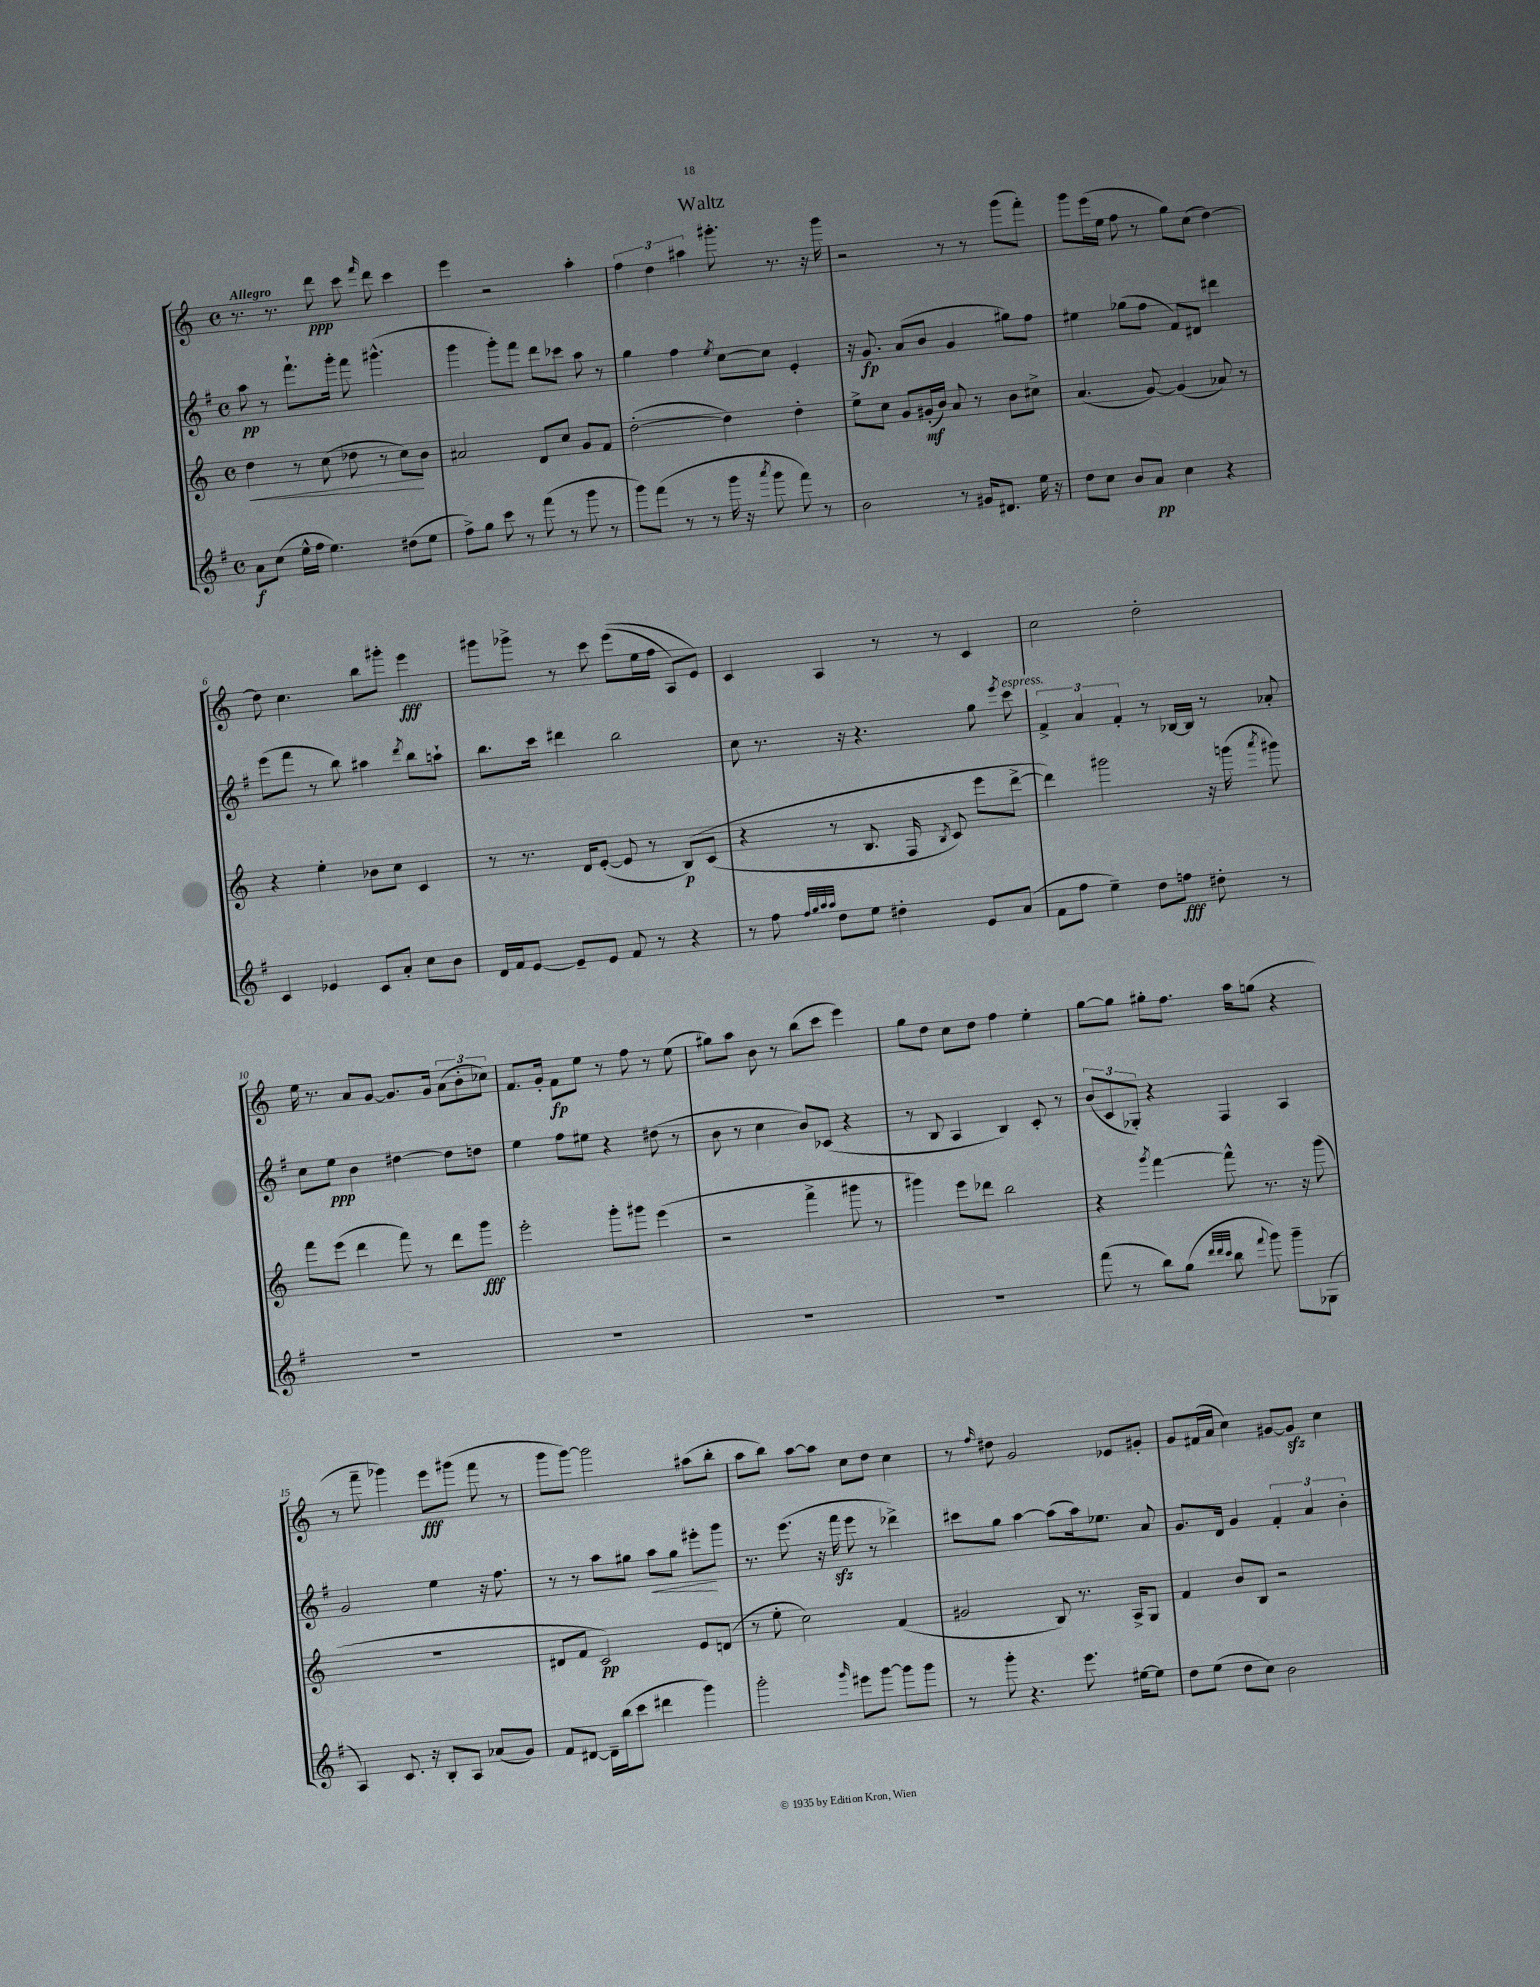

**kern	**dynam	**kern	**dynam	**kern	**dynam	**kern	**dynam
*part4	*part4	*part3	*part3	*part2	*part2	*part1	*part1
*staff4	*staff4	*staff3	*staff3	*staff2	*staff2	*staff1	*staff1
*clefG2	*	*clefG2	*	*clefG2	*	*clefG2	*
*k[f#]	*	*k[]	*	*k[f#]	*	*k[]	*
*M4/4	*	*M4/4	*	*M4/4	*	*M4/4	*
*met(c)	*	*met(c)	*	*met(c)	*	*met(c)	*
=1	=1	=1	=1	=1	=1	=1	=1
!	!	!	!	!	!	!LO:TX:a:B:t=Allegro	!
!	!	!	!LO:HP:b	!	!	!	!
8a\L	f	4dd\	<	8aa\	pp	8.r	.
(8cc\J	.	.	.	8r	.	.	.
.	.	.	.	.	.	8.r	.
16ee^^\LL	.	8r	.	8.fff#`\L	.	.	.
16ff#\JJ	.	.	.	.	.	.	.
4.ee\)	.	(8cc\	.	.	.	8ddd\	ppp
.	.	.	.	16ggg'\Jk	.	.	.
.	.	8dd-X\	.	8fff#\	.	8ccc\	.
.	.	.	.	.	.	16qqfff/	.
.	.	8r	.	(4.ggg#X^^\	.	8ddd\	.
(8dd#X\L	.	8cc\L)	.	.	.	4ccc\	.
8ee\J	.	8b\J	[	.	.	.	.
=2	=2	=2	=2	=2	=2	=2	=2
8ff#^\L)	.	2a#X/	.	4ggg\	.	4eee\	.
8gg\J	.	.	.	.	.	.	.
8ccc\	.	.	.	8ggg'\L)	.	2r	.
8r	.	.	.	8fff#\J	.	.	.
(8fff#\	.	8d/L	.	8ddd\L	.	.	.
8r	.	8cc/J	.	8ccc-X\J	.	.	.
8ggg\	.	8g/L	.	8aa\	.	4aa'\	.
8r	.	8f/J	.	8r	.	.	.
=3	=3	=3	=3	=3	=3	=3	=3
8ggg\L)	.	([2dd'\	.	4gg\	.	6ff\	.
(8fff#\J	.	.	.	.	.	.	.
.	.	.	.	.	.	6dd\	.
8r	.	.	.	4ff#\	.	.	.
.	.	.	.	.	.	6aa#X\	.
8r	.	.	.	.	.	.	.
.	.	.	.	8qee/	.	.	.
16ggg\	.	4dd\])	.	[8cc\L	.	8.ggg#X'\	.
16r	.	.	.	.	.	.	.
8qaaa/	.	.	.	.	.	.	.
8ggg\	.	.	.	8cc\J]	.	.	.
.	.	.	.	.	.	8.r	.
8fff#\)	.	4dd'\	.	4e'/	.	.	.
8r	.	.	.	.	.	16r	.
.	.	.	.	.	.	16ggg#\	.
=4	=4	=4	=4	=4	=4	=4	=4
2b\	.	8ee^\L	.	16r	.	2r	.
.	.	.	.	8.g/	fp	.	.
.	.	8cc\J	.	.	.	.	.
.	.	8g/L	.	(8a/L	.	.	.
.	.	(16g#X'/L	mf	8b/J	.	.	.
.	.	16b/JJ)	.	.	.	.	.
8r	.	8a/	.	4g/	.	8r	.
16g#X/KL	.	8r	.	.	.	8r	.
8.d#X/J	.	.	.	.	.	.	.
.	.	8b\L	.	8gg#X\L)	.	(8ggg\L	.
16ee\	.	8cc#X^\J	.	8ff#\J	.	8fff'\J)	.
16r	.	.	.	.	.	.	.
=5	=5	=5	=5	=5	=5	=5	=5
8dd\L	.	(4.a/	.	4ee#X\	.	8ggg\L	.
8cc\J	.	.	.	.	.	(16eee\L	.
.	.	.	.	.	.	16ee\JJ	.
8b/L	.	.	.	(8gg-X\L	.	8ff\	.
8a/J	pp	[8g/)	.	8ff#\J	.	8r	.
4cc\	.	(4g/]	.	8f#/L)	.	8gg\L)	.
.	.	.	.	8d#X/J	.	(8cc\J	.
4r	.	8a-X/)	.	4ddd#X\	.	[4dd\)	.
.	.	8r	.	.	.	.	.
!!LO:LB:g=z
=6	=6	=6	=6	=6	=6	=6	=6
4c/	.	4r	.	(8eee\L	.	8dd\]	.
.	.	.	.	8fff#\J	.	4.cc\	.
4e-X/	.	4ee'\	.	8r	.	.	.
.	.	.	.	8bb\)	.	.	.
8c/L	.	8b-X\L	.	4aa#X\	.	8bb\L	.
8a'/J	.	8cc\J	.	.	.	8ggg#X'\J	.
.	.	.	.	8qddd/	.	.	.
8cc\L	.	4c/	.	8bb\L	.	4eee\	fff
8b\J	.	.	.	8aan`\J	.	.	.
=7	=7	=7	=7	=7	=7	=7	=7
16d/LL	.	8r	.	8.bb\L	.	8ggg#X\L	.
16f#/J	.	.	.	.	.	.	.
[8e/J	.	8.r	.	.	.	8ggg-X^\J	.
.	.	.	.	16ccc\Jk	.	.	.
8e~/L]	.	.	.	4ddd#X\	.	8r	.
.	.	16d/KL	.	.	.	.	.
8e/J	.	([8e'/J	.	.	.	8ccc\	.
8f#/	.	8e/]	.	2bb\	.	((8eee\L	.
8r	.	8r	.	.	.	16ee\L	.
.	.	.	.	.	.	16ff\JJ	.
4r	.	(8B/L)	p	.	.	8A/L)	.
.	.	(8c/J	.	.	.	8e/J)	.
=8	=8	=8	=8	=8	=8	=8	=8
8r	.	4r	.	8cc\	.	4c/	.
8ff#\	.	.	.	8.r	.	.	.
32qqff#/LLL	.	.	.	.	.	.	.
32qqgg/	.	.	.	.	.	.	.
32qqaa/	.	.	.	.	.	.	.
32qqaa/JJJ	.	.	.	.	.	.	.
8dd\L	.	8r	.	.	.	4A/	.
.	.	.	.	16r	.	.	.
8ee\J	.	8.B/	.	4.r	.	.	.
4dd#X'\	.	.	.	.	.	8r	.
.	.	16F/	.	.	.	.	.
.	.	8qB/	.	.	.	.	.
.	.	8c/)	.	.	.	8r	.
8e/L	.	8eee\L	.	8gg\	.	4c/	.
.	.	.	.	8qeee/	.	.	.
!	!	!	!	!LO:TX:a:i:t=espress.	!	!	!
(8a/J	.	[8ddd^\J	.	8ccc\	.	.	.
=9	=9	=9	=9	=9	=9	=9	=9
8f#\L	.	4ddd\])	.	6f#^/	.	2cc\	.
8ff#\J	.	.	.	.	.	.	.
.	.	.	.	6a/	.	.	.
4ee~\)	.	2ggg#X\	.	.	.	.	.
.	.	.	.	6f#'/	.	.	.
8dd\L	.	.	.	8r	.	2dd'\	.
8ffn\J	fff	.	.	[16B-X/LL	.	.	.
.	.	.	.	16B-/JJ]	.	.	.
8dd#X'\	.	16r	.	8r	.	.	.
.	.	(16gggn\	.	.	.	.	.
.	.	8qaaa/	.	.	.	.	.
8r	.	8ggg#X\)	.	8a-X'/	.	.	.
!!LO:LB:g=z
=10	=10	=10	=10	=10	=10	=10	=10
1r	.	8fff\L	.	8cc\L	.	16ee\	.
.	.	.	.	.	.	8.r	.
.	.	(8eee\J	.	8ee\J	ppp	.	.
.	.	4ddd\	.	4b\	.	8a/L	.
.	.	.	.	.	.	[8g/J	.
.	.	8fff\)	.	[4dd#X\	.	8.g/L]	.
.	.	8r	.	.	.	.	.
.	.	.	.	.	.	16g/Jk	.
.	.	8ddd\L	.	8dd#\L]	.	(12a\L	.
.	.	.	.	.	.	12b'\	.
.	.	8ggg\J	fff	8ddn\J	.	.	.
.	.	.	.	.	.	12cc-X\J)	.
=11	=11	=11	=11	=11	=11	=11	=11
1r	.	2eee'\	.	4ee\	.	8.f/L	.
.	.	.	.	.	.	16g'/Jk	.
.	.	.	.	8ff#\L	.	8f\L	fp
.	.	.	.	8ee#X\J	.	8ee\J	.
.	.	8ggg'\L	.	4r	.	8r	.
.	.	8ggg#X\J	.	.	.	8ff\	.
.	.	(4eee\	.	(8dd#X\	.	8r	.
.	.	.	.	8r	.	(8ee\	.
=12	=12	=12	=12	=12	=12	=12	=12
1r	.	2r	.	8b\	.	8gg#X\L)	.
.	.	.	.	8r	.	8aa\J	.
.	.	.	.	4cc\	.	8b\	.
.	.	.	.	.	.	8r	.
.	.	4fff^\	.	8b/L)	.	(8bb\L	.
.	.	.	.	(8c-X/J	.	8ccc\J	.
.	.	8ggg#X\	.	4r	.	4eee\)	.
.	.	8r	.	.	.	.	.
=13	=13	=13	=13	=13	=13	=13	=13
1r	.	4ggg#X\)	.	8r	.	8gg\L	.
.	.	.	.	8B/	.	8dd\J	.
.	.	8eee\L	.	4A/	.	8cc\L	.
.	.	8ddd-X\J	.	.	.	8dd\J	.
.	.	2bb\	.	4B/)	.	4ff\	.
.	.	.	.	8c'/	.	4ee'\	.
.	.	.	.	8r	.	.	.
=14	=14	=14	=14	=14	=14	=14	=14
(8fff#\	.	4r	.	(12b/L	.	[8gg\L	.
.	.	.	.	12c/	.	.	.
8r	.	.	.	.	.	8gg\J]	.
.	.	.	.	12G-X'/J)	.	.	.
.	.	8qggg/	.	.	.	.	.
8bb\L)	.	[4fff\	.	4r	.	8gg#X'\L	.
(8gg\J	.	.	.	.	.	8.ff\J	.
32qqddd/LLL	.	.	.	.	.	.	.
32qqddd/	.	.	.	.	.	.	.
32qqccc/JJJ	.	.	.	.	.	.	.
8bb\	.	8fff^^\]	.	4F#/	.	.	.
.	.	.	.	.	.	16aa\KL	.
8qqfff#/	.	.	.	.	.	.	.
8ggg\)	.	8.r	.	.	.	(8ggn\J	.
8ggg~\L	.	.	.	4A/	.	4r	.
.	.	16r	.	.	.	.	.
(8G-X\J	.	(8ggg\	.	.	.	.	.
!!LO:LB:g=z
=15	=15	=15	=15	=15	=15	=15	=15
4A/)	.	1r	.	2g/	.	8r	.
.	.	.	.	.	.	8fff~\	.
8.c/	.	.	.	.	.	4ggg-X\)	.
16r	.	.	.	.	.	.	.
8B'/L	.	.	.	4ee\	.	8eee\L	fff
8A/J	.	.	.	.	.	(8ggg#X\J	.
(8a-X/L	.	.	.	16r	.	8fff\	.
.	.	.	.	8.ff#\	.	.	.
8g/J)	.	.	.	.	.	8r	.
=16	=16	=16	=16	=16	=16	=16	=16
8f#/L	.	8d#X/L	.	8r	.	8ggg\L	.
[8d#X/J	.	8f/J	.	8r	.	[8ggg\J)	.
16d#~\LL]	.	2c/)	pp	8aa\L	.	2ggg\]	.
(16bb\J	.	.	.	.	.	.	.
8ccc\J	.	.	.	8gg#X\J	.	.	.
!	!	!	!	!	!LO:HP:b	!	!
4ddd#X\	.	.	.	8aa\L	<	.	.
.	.	.	.	8gg#\J	.	.	.
4ggg\)	.	8e/L	.	8eee#X'\L	.	(8aa#X\L	.
.	.	(8dn/J	.	8ggg\J	[	8bb'\J	.
=17	=17	=17	=17	=17	=17	=17	=17
2ggg'\	.	8r	.	8.r	.	8aa\L	.
.	.	8ee'\	.	.	.	8bb\J)	.
.	.	.	.	(8.eee\	.	.	.
.	.	2cc\)	.	.	.	[8aa\L	.
.	.	.	.	16r	.	8aa\J]	.
.	.	.	.	16fff#zz\	.	.	.
16qqggg/	.	.	.	.	.	.	.
8eee#X\L	.	.	.	8eee\	.	8cc\L	.
[8ggg\J	.	.	.	8r	.	8dd\J	.
8ggg\L]	.	(4f/	.	4ddd-X^\)	.	4cc\	.
8ggg\J	.	.	.	.	.	.	.
=18	=18	=18	=18	=18	=18	=18	=18
8r	.	2g#X/	.	8ccc#X\L	.	8r	.
.	.	.	.	.	.	16qqff/	.
8ggg'\	.	.	.	8gg\J	.	8dd#X\	.
4.r	.	.	.	[4aa\	.	2g/	.
.	.	8B/)	.	(8aa\L]	.	.	.
8.eee\	.	8.r	.	16aa\k)	.	.	.
.	.	.	.	8.ee-X\J	.	.	.
.	.	.	.	.	.	8e-X/L	.
[16ee#X\KL	.	16A^/KL	.	.	.	.	.
8ee#\J]	.	8G/J	.	8a/	.	8g#X'/J	.
=19	=19	=19	=19	=19	=19	=19	=19
8dd\L	.	4f/	.	8.g/L	.	8g/L	.
(8ee\J	.	.	.	.	.	(16f#X/L	.
.	.	.	.	16d/Jk	.	16a/JJ	.
8dd\L	.	8b/L	.	4g/	.	4cc\)	.
8cc\J)	.	8B/J	.	.	.	.	.
2b\	.	2r	.	6f#'/	.	[8g#X/L	.
.	.	.	.	.	.	8g#zz/J]	.
.	.	.	.	6a/	.	.	.
.	.	.	.	.	.	4cc\	.
.	.	.	.	6b'\	.	.	.
==	==	==	==	==	==	==	==
*-	*-	*-	*-	*-	*-	*-	*-
